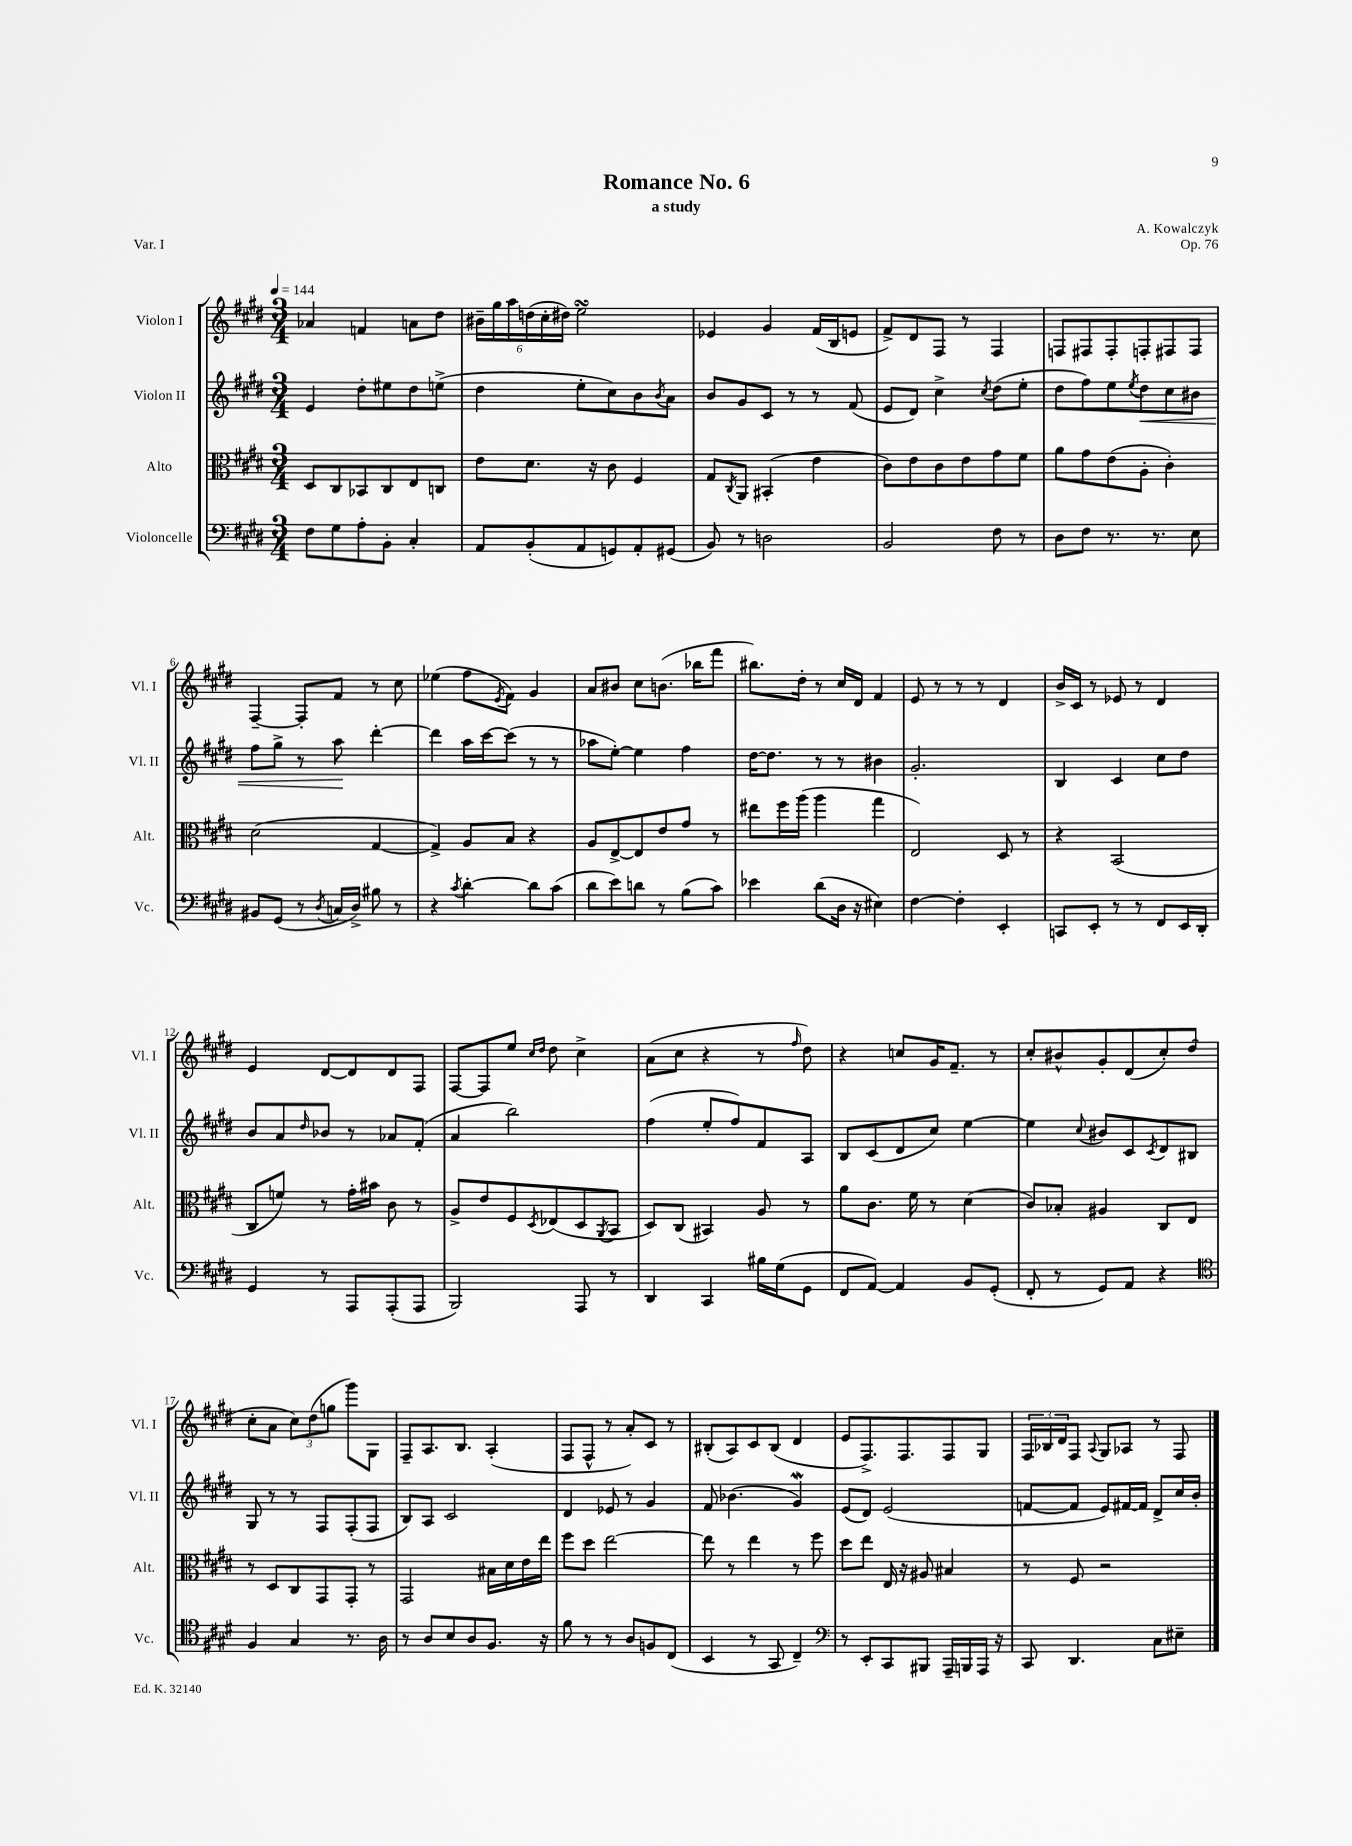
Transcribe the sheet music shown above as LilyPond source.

\header { title = "Romance No. 6" composer = "A. Kowalczyk" subtitle = "a study" opus = "Op. 76" piece = "Var. I" }
<<
\new StaffGroup <<
\new Staff = "s0" \with { instrumentName = "Violon I" shortInstrumentName = "Vl. I" } {
    \clef treble \key e \major \numericTimeSignature \time 3/4 \tempo 4 = 144
    aes'4 f'4 a'8 dis''8 |
    \tuplet 6/4 { bis'16-- gis''16 a''16 d''16( cis''16-. dis''16) } e''2\turn |
    ees'4 gis'4 fis'16( b16 e'8 |
    fis'8->) dis'8 fis8 r8 fis4 |
    f8 fis8 fis8-. f8-. fis8 fis8 |
    fis4~-- fis8-. fis'8 r8 cis''8 |
    ees''4( fis''8 \acciaccatura { e'8 } fis'8) gis'4 |
    a'8 bis'8 cis''8 b'8.( bes''16 fis'''8 |
    bis''8.) dis''16-. r8 cis''16 dis'16 fis'4 |
    e'8 r8 r8 r8 dis'4 |
    b'16-> cis'16 r8 ees'8 r8 dis'4 |
    e'4 dis'8~ dis'8 dis'8 fis8 |
    fis8~ fis8 e''8 \grace { cis''16 dis''16 } dis''8 cis''4-> |
    a'8( cis''8 r4 r8 \grace { fis''16 } dis''8) |
    r4 c''8 gis'16 fis'8.-- r8 |
    cis''8-. bis'8-^ gis'8-. dis'8( cis''8-.) dis''8( |
    cis''8-. a'8 \tuplet 3/2 { cis''8) dis''8( g''8 } gis'''8) gis8 |
    fis8-- a8. b8. a4-.( |
    fis8 fis8-^ r8 a'8-.) cis'8 r8 |
    bis8-.( a8) cis'8 bis8( dis'4 |
    e'8 fis8.->) fis8. fis8 gis8 |
    \tuplet 3/2 { fis16 bes16 dis'16 } fis8 \appoggiatura { a8 } gis8 aes8 r8 fis8 \bar "|." |
}
\new Staff = "s1" \with { instrumentName = "Violon II" shortInstrumentName = "Vl. II" } {
    \clef treble \key e \major \numericTimeSignature \time 3/4
    e'4 dis''8-. eis''8 dis''8 e''8->( |
    dis''4 e''8-. cis''8) b'8 \acciaccatura { b'8 } a'8 |
    b'8 gis'8 cis'8 r8 r8 fis'8( |
    e'8 dis'8) cis''4-> \acciaccatura { cis''8 } dis''8( e''8-. |
    dis''8 fis''8) e''8 \acciaccatura { e''8 } dis''8\< cis''8 bis'8 |
    fis''8 gis''8-> r8 a''8\! dis'''4~-. |
    dis'''4 a''16 cis'''16~ cis'''8( r8 r8 |
    aes''8 e''8~-.) e''4 fis''4 |
    dis''16~ dis''8. r8 r8 bis'4 |
    gis'2.-. |
    b4 cis'4 cis''8 dis''8 |
    b'8 a'8 \grace { dis''16 } bes'8 r8 aes'8 fis'8-.( |
    a'4 b''2) |
    fis''4( e''8-. fis''8) fis'8 a8 |
    b8 cis'8( dis'8 cis''8) e''4~ |
    e''4 \appoggiatura { cis''8 } bis'8 cis'8 \acciaccatura { cis'8 } dis'8 bis8 |
    gis8 r8 r8 fis8 fis8-.( fis8 |
    b8) a8 cis'2 |
    dis'4 ees'8 r8 gis'4 |
    fis'8 bes'4.( gis'4\mordent) |
    e'8( dis'8) e'2( |
    f'8~ f'8 e'8) fis'16~ fis'16 dis'8-> cis''16 b'16-. \bar "|." |
}
\new Staff = "s2" \with { instrumentName = "Alto" shortInstrumentName = "Alt." } {
    \clef alto \key e \major \numericTimeSignature \time 3/4
    dis8 cis8 bes,8 cis8 e8 c8 |
    e'8 dis'8. r16 cis'8 fis4 |
    gis8 \acciaccatura { cis8 } a,8 bis,4-.( e'4 |
    cis'8) e'8 cis'8 e'8 gis'8 fis'8 |
    a'8 gis'8 e'8( a8-. cis'4-.) |
    dis'2( gis4~ |
    gis4->) a8 b8 r4 |
    a8 e8~-> e8 e'8 gis'8 r8 |
    eis''8 fis''16 a''16( a''4 gis''4 |
    e2) dis8 r8 |
    r4 b,2( |
    cis8 f'8) r8 gis'16-. bis'16 cis'8 r8 |
    a8-> e'8 fis8 \acciaccatura { dis8 } ees8( dis8 \acciaccatura { a,8 } b,8 |
    dis8) cis8( bis,4) a8 r8 |
    a'8 cis'8. fis'16 r8 dis'4( |
    cis'8) bes8-. ais4 cis8 e8 |
    r8 dis8 cis8 gis,8 gis,8-. r8 |
    gis,2 bis16 dis'16 e'16 e''16 |
    fis''8 dis''8 e''2~ |
    e''8 r8 e''4 r8 fis''8 |
    dis''8 e''8 e16 r16 ais8 bis4 |
    r8 fis8 r2 \bar "|." |
}
\new Staff = "s3" \with { instrumentName = "Violoncelle" shortInstrumentName = "Vc." } {
    \clef bass \key e \major \numericTimeSignature \time 3/4
    fis8 gis8 a8-. b,8-. cis4-. |
    a,8 b,8-.( a,8 g,8) a,8-. gis,8( |
    b,8) r8 d2 |
    b,2 fis8 r8 |
    dis8 fis8 r8. r8. e8 |
    bis,8 gis,8( r8 \acciaccatura { dis8 } c16 dis16->) bis8 r8 |
    r4 \acciaccatura { cis'8 } dis'4~-. dis'8 cis'8( |
    dis'8 e'8) d'8 r8 b8( cis'8) |
    ees'4 dis'8( dis16 r16 eis4) |
    fis4~ fis4-. e,4-. |
    c,8 e,8-. r8 r8 fis,8 e,16 dis,16-. |
    gis,4 r8 a,,8 a,,8-.( a,,8 |
    b,,2) a,,8 r8 |
    dis,4 cis,4 bis16 gis16( gis,8 |
    fis,8 a,8~) a,4 b,8 gis,8-.( |
    fis,8-. r8 gis,8) a,8 r4 |
    \clef tenor fis4 gis4 r8. a16 |
    r8 a8 b8 a8 fis8. r16 |
    fis'8 r8 r8 a8 f8 cis8( |
    b,4 r8 gis,8 cis4--) |
    \clef bass r8 e,8-. cis,8 bis,,8 a,,16-- b,,16 a,,16 r16 |
    cis,8 dis,4. cis8 eis8-- \bar "|." |
}
>>
>>
